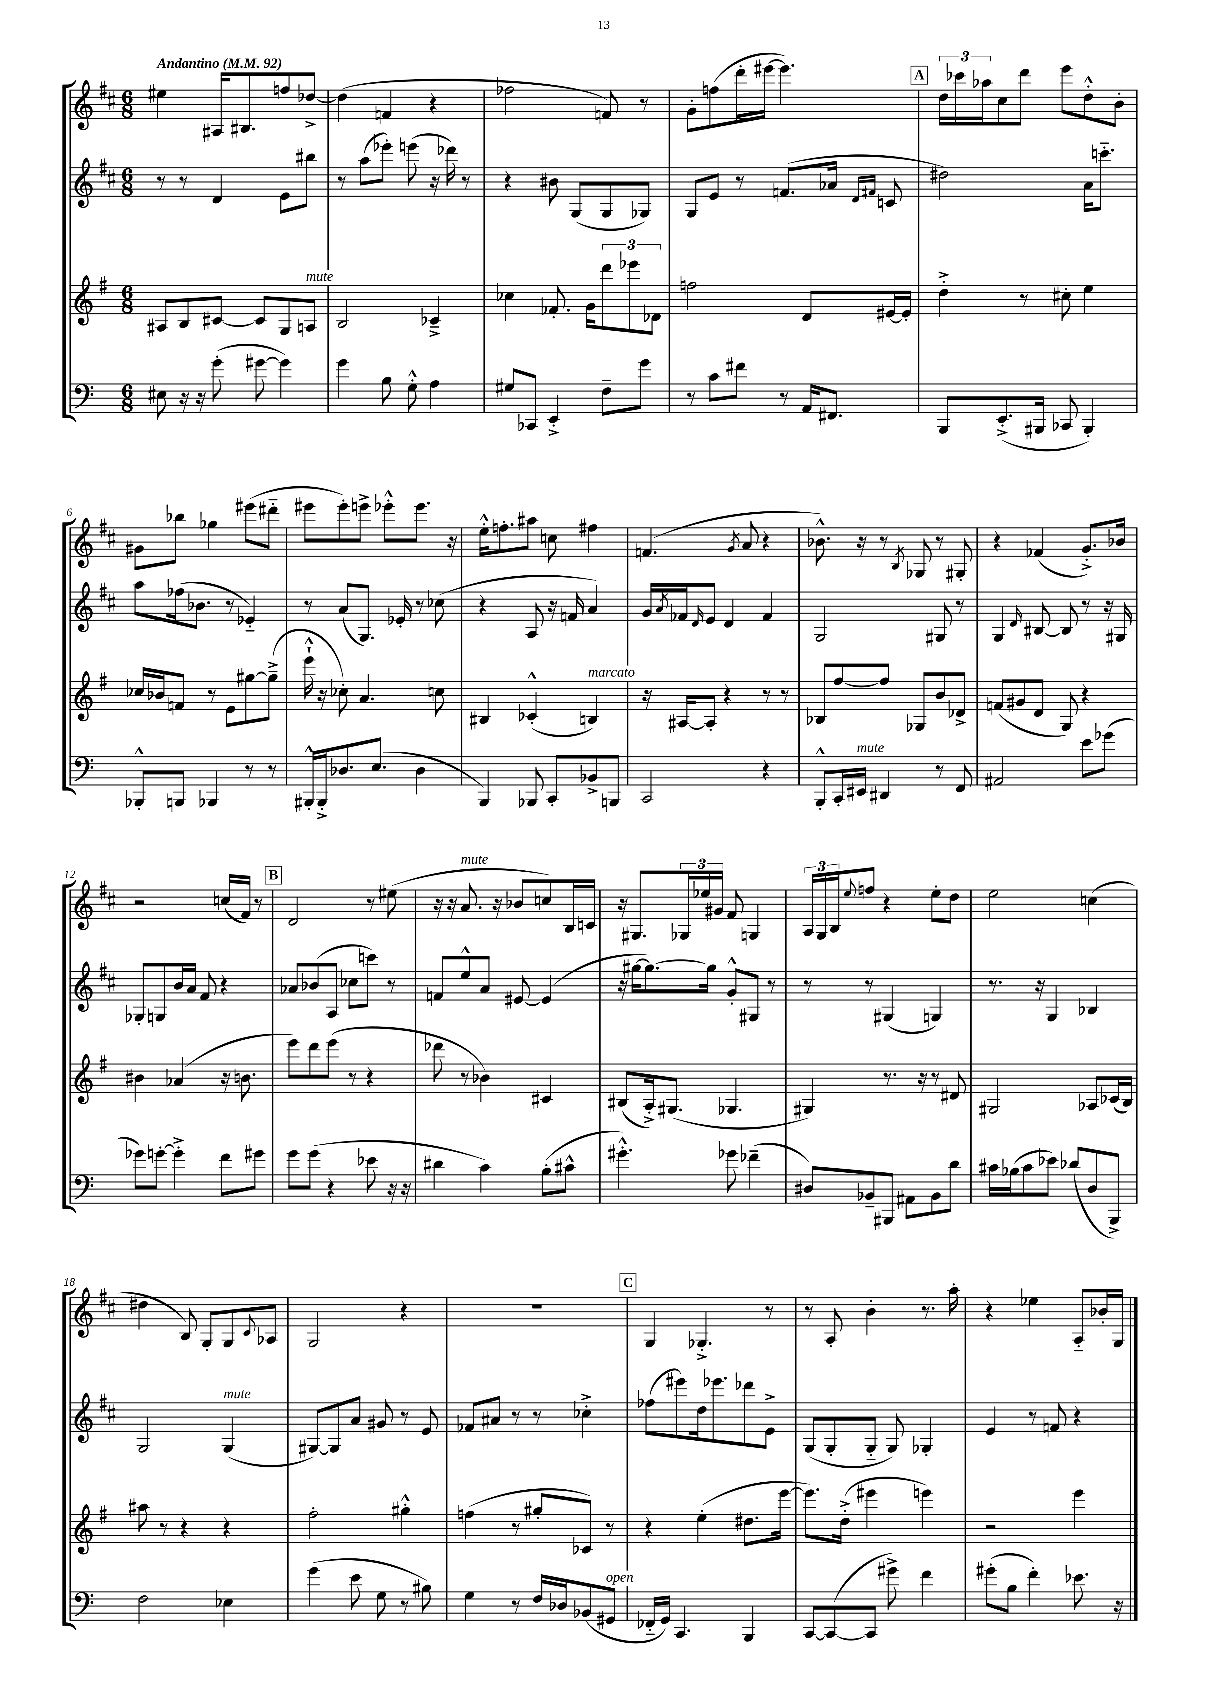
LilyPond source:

<<
\new StaffGroup <<
\new Staff = "s0" {
    \clef treble \key d \major \numericTimeSignature \time 6/8 \tempo "Andantino" 4 = 92
    eis''4 ais16 bis8. f''8 des''8~-> |
    des''4( f'4 r4 |
    fes''2 f'8) r8 |
    g'8-. f''8( d'''16-. eis'''16~ eis'''4.) |
    \mark \markup { \box "A" } \tuplet 3/2 { d''16 ces'''16 aes''16 } cis''8 d'''8 e'''8 d''8-.-^ b'8-. |
    gis'8 bes''8 ges''4 eis'''8( dis'''8-_ |
    eis'''8 eis'''8-.) e'''8-> ees'''8-.-^ ees'''8. r16 |
    e''16-.-^ f''8.-. ais''8 c''8 fis''4 |
    f'4.( \acciaccatura { g'8 } a'8 r4 |
    bes'8.-^) r16 r8 \acciaccatura { b8 } ges8 r8 gis8-. |
    r4 fes'4( g'8.-.->) bes'16 |
    r2 c''16( fis'16) r8 |
    \mark \markup { \box "B" } d'2 r8 eis''8( |
    r16 r16 a'8.^\markup { \italic "mute" } r16 bes'8 c''8) b16 c'16 |
    r16 gis8. \tuplet 3/2 { ges16 ees''16 gis'16 } fis'8 g4 |
    \tuplet 3/2 { a16 g16 b16 } \appoggiatura { e''8 } f''8 r4 e''8-. d''8 |
    e''2 c''4( |
    dis''4 b8) g8-. g8 \appoggiatura { cis'8 } aes8 |
    g2 r4 |
    R2. |
    \mark \markup { \box "C" } g4 ges4.-.-> r8 |
    r8 a8-. b'4-. r8. a''16-. |
    r4 ees''4 a8-_ bes'16-. g16 \bar "|." |
}
\new Staff = "s1" {
    \clef treble \key d \major \numericTimeSignature \time 6/8
    r8 r8 d'4 e'8 bis''8 |
    r8 a''8( ees'''8-.) e'''8( r16 des'''16) r8 |
    r4 bis'8 g8( g8 ges8) |
    g8 e'8 r8 f'8.( aes'16 \grace { d'16 fis'16 } c'8 |
    \mark \markup { \box "A" } dis''2) a'16 c'''8.-_ |
    a''8 fes''16( bes'8. r8 ees'4-_) |
    r8 a'8( g8.) ees'16-. r8 ces''8( |
    r4 a8 r16 f'16 a'4) |
    g'16 \acciaccatura { a'8 } fes'16 \grace { d'16 } e'8 d'4 fes'4 |
    g2 gis8 r8 |
    g4 \grace { d'16 } bis8~ bis8 r8 r16 gis16 |
    ges8-. g8 b'16 a'16 fis'8 r4 |
    \mark \markup { \box "B" } aes'8 bes'8( a8 ces''8 c'''8) r8 |
    f'8 e''8-^ a'8 eis'8~ eis'4( |
    r16 gis''16~ gis''8.~) gis''16 g'8-.-^ gis8 r8 |
    r8 r8 gis4( g4) |
    r8. r16 g4 bes4 |
    g2 g4^\markup { \italic "mute" }( |
    gis8~) gis8 a'8 gis'8 r8 e'8 |
    fes'8 ais'8 r8 r8 ces''4-.-> |
    \mark \markup { \box "C" } fes''8( eis'''8) d''16 ees'''8. des'''8 e'8-> |
    g8( g8-. g8-_ g8) ges4-. |
    e'4 r8 f'8 r4 \bar "|." |
}
\new Staff = "s2" {
    \clef treble \key g \major \numericTimeSignature \time 6/8
    ais8 b8 cis'8~ cis'8 g8 a8^\markup { \italic "mute" } |
    b2 ces'4---> |
    ces''4 fes'8.-. g'16 \tuplet 3/2 { d'''8 ees'''8 des'8 } |
    f''2 d'8 eis'16~ eis'16-. |
    \mark \markup { \box "A" } d''4-.-> r8 cis''8-. e''4 |
    ces''16 bes'16 f'8 r8 e'8 gis''8~ gis''8--->( |
    e'''16-!-^ r16 ces''8-.) a'4. c''8 |
    bis4 ces'4-.-^( b4^\markup { \italic "marcato" }) |
    r16 ais16~ ais8-. r4 r8 r8 |
    bes8 fis''8~ fis''8 ges8 b'8 des'8-> |
    f'8( gis'8 d'8 g8) r4 |
    bis'4 aes'4( r16 b'8. |
    \mark \markup { \box "B" } e'''8) d'''8 e'''8( r8 r4 |
    des'''8 r8 bes'4) cis'4 |
    bis8( a16-.->) gis8.( ges4. |
    gis4) r8. r16 r8 dis'8 |
    gis2 aes8 ces'16( b16) |
    ais''8 r8 r4 r4 |
    fis''2-. gis''4-.-^ |
    f''4( r8 gis''8-. ces'8) r8 |
    \mark \markup { \box "C" } r4 e''4-.( dis''8. e'''16~ |
    e'''8.) d''16-.->( eis'''4 e'''4) |
    r2 e'''4 \bar "|." |
}
\new Staff = "s3" {
    \clef bass \key c \major \numericTimeSignature \time 6/8
    eis8 r16 r16 g'8-.( gis'8~ gis'4) |
    g'4 b8 g8-.-^ a4 |
    gis8 ces,8 e,4-.-> f8-- g'8 |
    r8 c'8 fis'8 r8 a,16 fis,8. |
    \mark \markup { \box "A" } b,,8 e,8.-.->( bis,,16 ces,8 bis,,4-.) |
    bes,,8-.-^ b,,8 bes,,4 r8 r8 |
    bis,,16-.-^ bis,,16-.-> des8. e8.( des4 |
    b,,4) bes,,8 c,8-. bes,8-> b,,8 |
    c,2 r4 |
    b,,8-.-^ c,16-. eis,16^\markup { \italic "mute" } dis,4 r8 f,8 |
    ais,2 e'8 ges'8( |
    ges'8) g'8~-. g'4-.-> f'8 gis'8 |
    \mark \markup { \box "B" } g'8 g'8( r4 ees'8 r16 r16 |
    dis'4 c'4) b8-.( cis'8-^ |
    gis'4.-.-^) ges'8 fes'4--( |
    dis8) bes,8-- bis,,8 ais,8 bes,8 d'8 |
    cis'16 bes16( cis'8 ees'8) des'8( d8 b,,8->) |
    f2 ees4 |
    g'4( e'8 g8 r8 bis8) |
    g4 r8 f16 des16 bes,8( gis,8^\markup { \italic "open" } |
    \mark \markup { \box "C" } fes,16-_ g,16) c,4. b,,4 |
    c,8~ c,8~( c,8 gis'8->) f'4 |
    gis'8-.( b8 f'4-.) ees'8. r16 \bar "|." |
}
>>
>>
